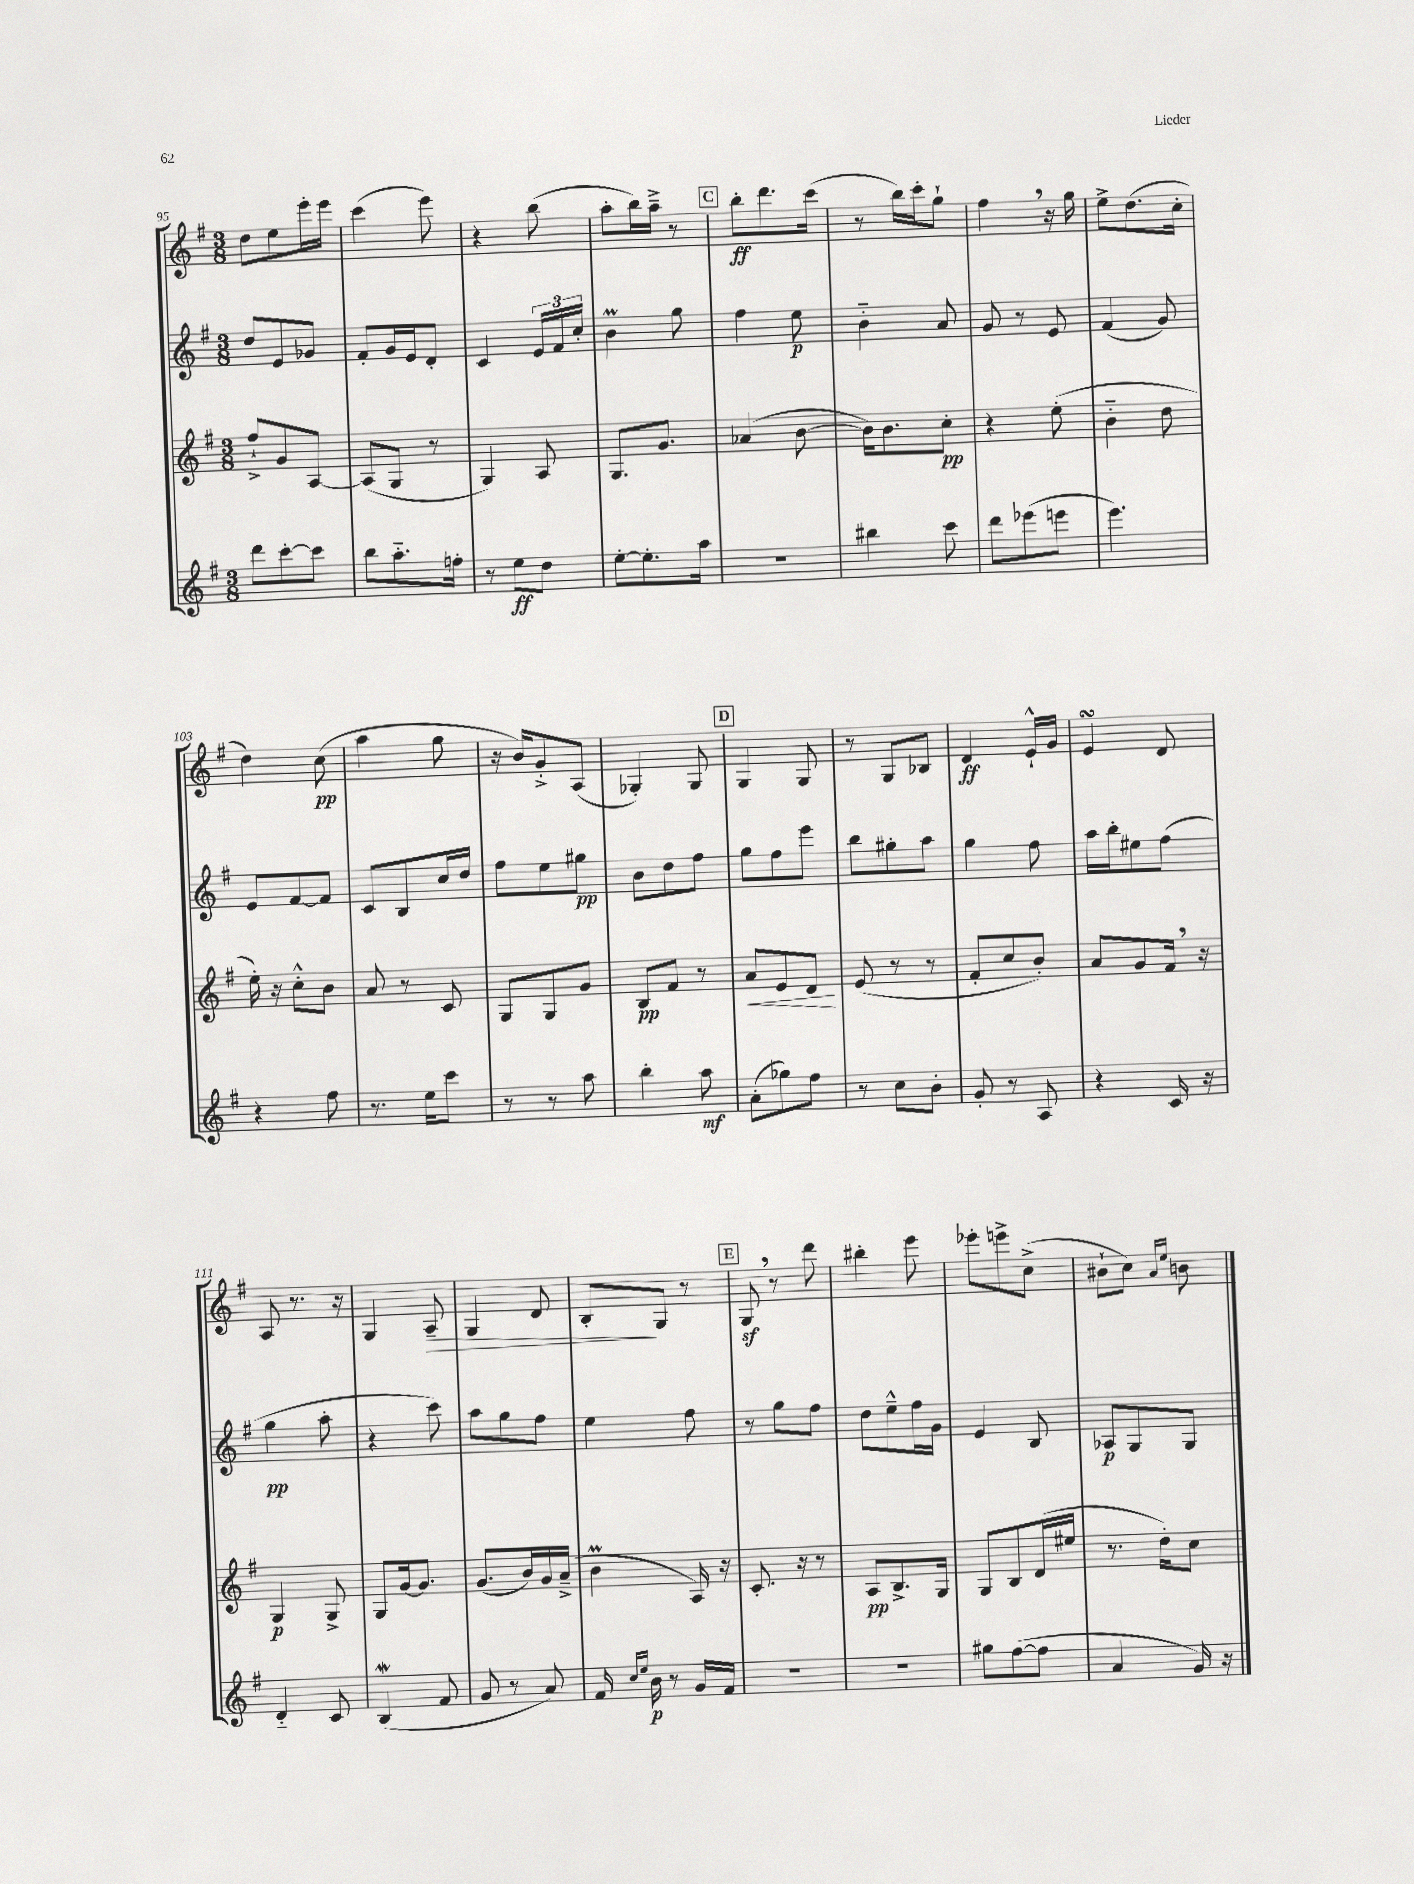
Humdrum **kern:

**kern	**kern	**kern	**kern
*staff4	*staff3	*staff2	*staff1
*clefG2	*clefG2	*clefG2	*clefG2
*k[f#]	*k[f#]	*k[f#]	*k[f#]
*M3/8	*M3/8	*M3/8	*M3/8
8ddd	8ff#`^	8dd	8dd
[8ccc'	8g	8e	8ee
8ccc]	[8A	8g-	16eee'
.	.	.	16eee
=	=	=	=
8bb	(8A]	8f#'	(4ccc
8.aa'~	8G	16g	.
.	.	16e	.
.	8r	8d'	8eee)
16ff'	.	.	.
=	=	=	=
8r	4G)	4c	4r
8ee	.	.	.
8dd	8A	24e	(8bb
.	.	24f#	.
.	.	24cc'	.
=	=	=	=
[8ee'	8.G	4b	8aa'
8.ee']	.	.	16bb)
.	8.g	.	16aa~^
.	.	8gg	8r
16aa	.	.	.
=	=	=	=
4.r	(4a-	4ff#	8bb'
.	.	.	8.ddd
.	[8b	8ee	.
.	.	.	(16ccc
=	=	=	=
4bb#	16b])	4b'~	8r
.	8.b	.	.
.	.	.	16bb)
.	.	.	16ccc'
8ccc	8cc'	8a	8gg`
=	=	=	=
8ddd	4r	8g	4ff#
(8eee-	.	8r	.
8eee	(8ee'	8e	16r
.	.	.	16gg
=	=	=	=
4.eee)	4b'~	(4f#	8ee^
.	.	.	(8.dd
.	8dd	8g)	.
.	.	.	16cc'
=	=	=	=
4r	16ee')	8e	4dd)
.	16r	.	.
.	8cc'^^	[8f#	.
8ff#	8b	8f#]	(8cc
=	=	=	=
8.r	8a	8c	4aa
.	8r	8B	.
16ee	.	.	.
8ccc	8c	16cc	8gg
.	.	16dd	.
=	=	=	=
8r	8G	8ff#	16r
.	.	.	16b)
8r	8G	8ee	8g'^
8aa	8g	8gg#	(8A
=	=	=	=
4bb'	8B	8b	4G-')
.	8f#	8dd	.
8aa	8r	8ff#	8G-
=	=	=	=
(8a'	8a	8gg	4G
8gg-)	8e	8ff#	.
8ff#	8d	8eee	8G
=	=	=	=
8r	(8e	8bb	8r
8cc	8r	8gg#'	8G
8b'	8r	8aa	8B-
=	=	=	=
8g'	8f#'	4gg	4d
8r	8cc	.	.
8A	8b')	8ff#	16e`^^
.	.	.	16g
=	=	=	=
4r	8a	16aa	4e
.	.	16bb'	.
.	8g	8ee#	.
16c	16f#	(8ff#	8d
16r	16r	.	.
=	=	=	=
4d'~	4G	4gg	8A
.	.	.	8.r
8c	8G^	8aa'	.
.	.	.	16r
=	=	=	=
(4B	8G	4r	4G
.	[16g	.	.
.	8.g]	.	.
8f#	.	8ccc)	8A~
=	=	=	=
8g	(8.g	8aa	4G
8r	.	8gg	.
.	16b)	.	.
8a)	16g	8ff#	8d
.	(16a~^	.	.
=	=	=	=
16f#	4b	4ee	8B'
16qqcc	.	.	.
16qqee	.	.	.
16b	.	.	.
8r	.	.	8G
16g	16A)	8ff#	8r
16f#	16r	.	.
=	=	=	=
4.r	8.c'	8r	8G
.	.	8gg	8r
.	16r	.	.
.	8r	8ff#	8ddd
=	=	=	=
4.r	8A	8dd	4bb#'
.	8.B^	8ee~^^	.
.	.	16ff#	8eee
.	16G	16g	.
=	=	=	=
8gg#	8G	4e	8eee-'
([8ff#	8B	.	8eee^
8ff#]	(16d	8B	(8cc^
.	16ee#	.	.
=	=	=	=
4a	8.r	8A-	8b#`
.	.	8G	8cc)
.	16dd')	.	.
.	.	.	16qqa
.	.	.	16qqee
16g)	8cc	8G	8b
16r	.	.	.
==	==	==	==
*-	*-	*-	*-
